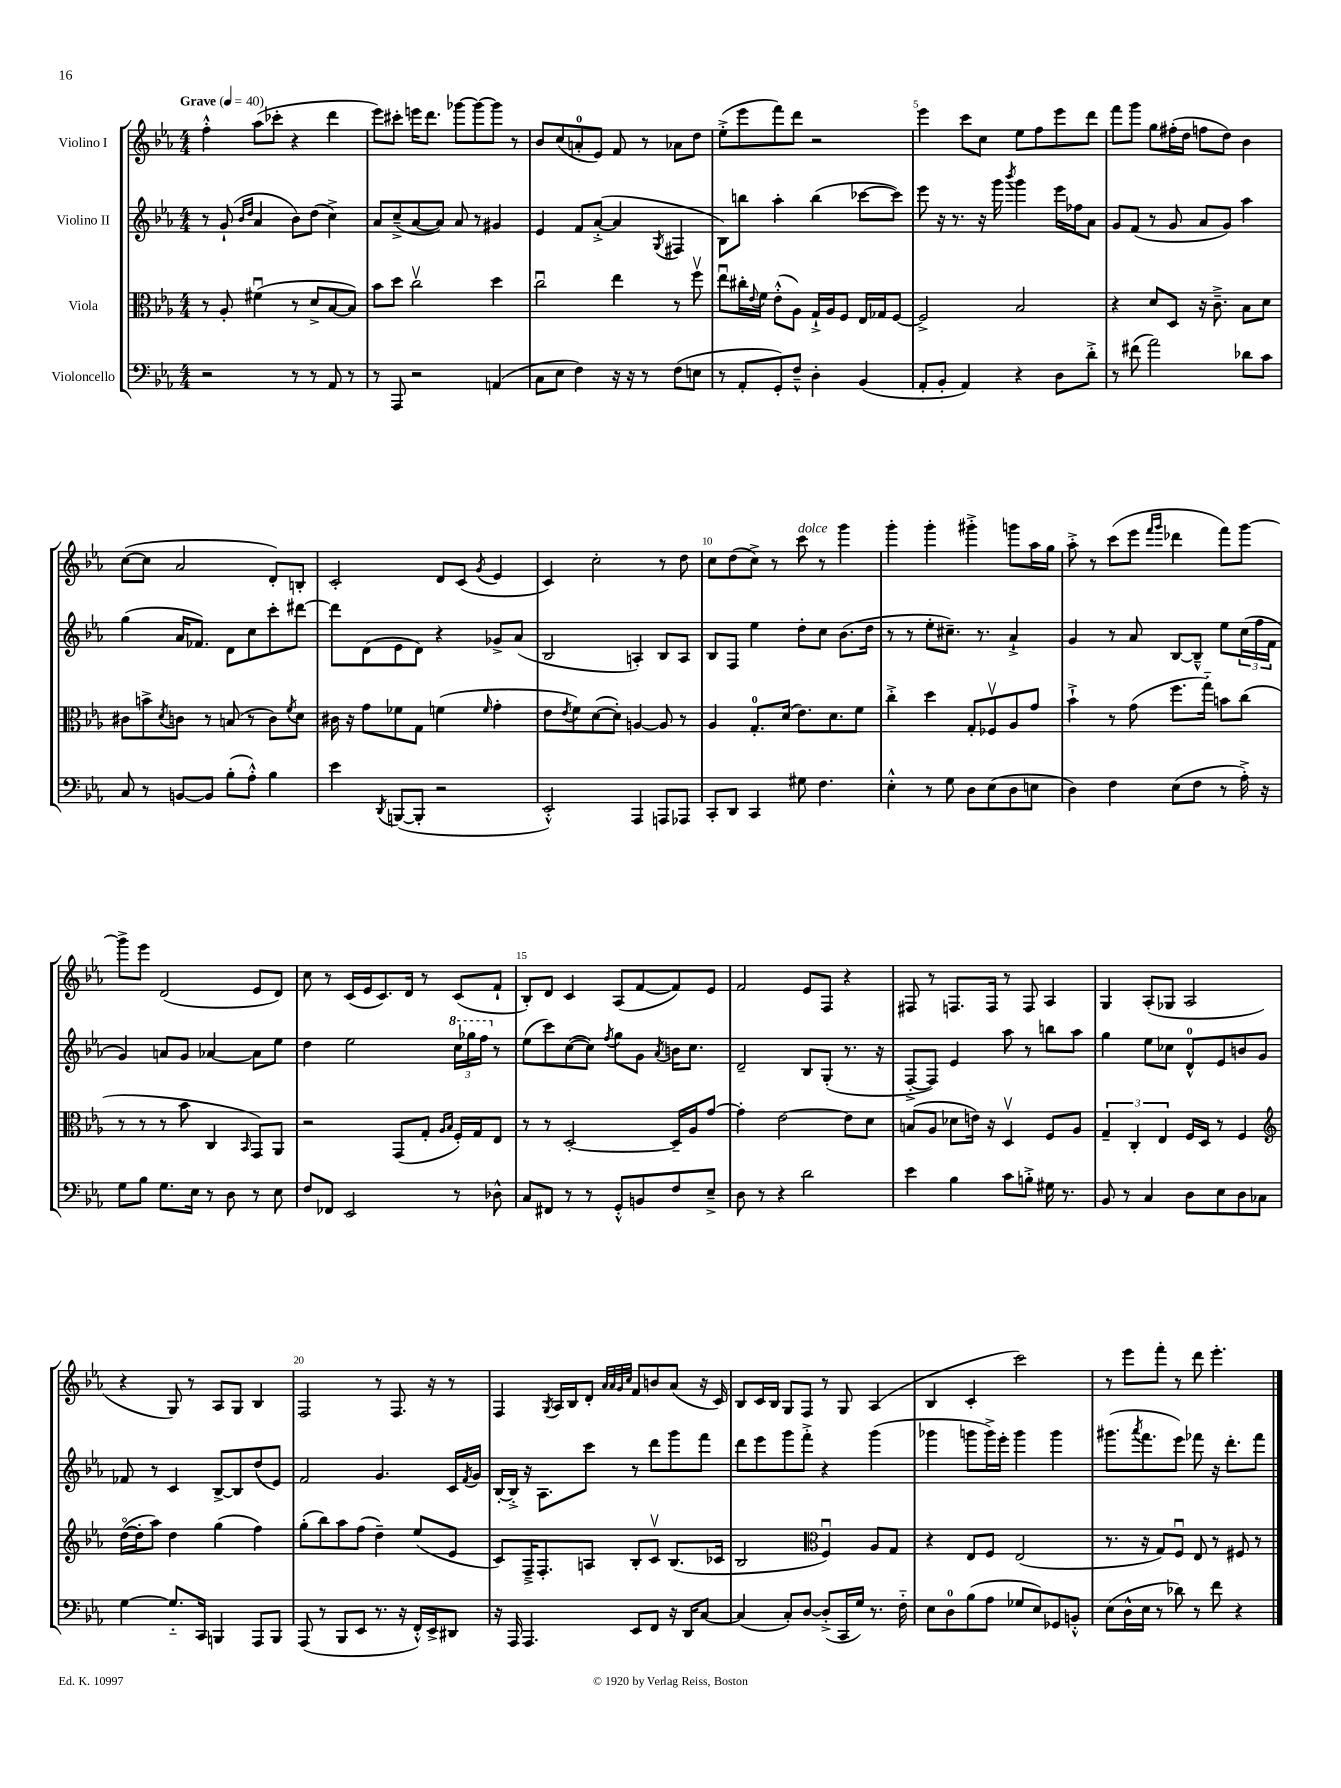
<<
\new StaffGroup <<
\new Staff = "s0" \with { instrumentName = "Violino I" } {
    \clef treble \key ees \major \numericTimeSignature \time 4/4 \tempo "Grave" 4 = 40
    f''4-.-^ aes''8( ces'''8-. r4 d'''4 |
    ees'''8) cis'''8-. e'''16 d'''8. ges'''8~ ges'''8~ ges'''8 r8 |
    bes'8 c''8( a'8-0-. ees'8) f'8 r8 aes'8 d''8 |
    ees''8-.->( ees'''8 f'''8) d'''8 r2 |
    ees'''4 c'''8 c''8 ees''8 f''8 ees'''8 d'''8 |
    f'''8 g'''8 g''8 fis''16-.( d''16 f''8 d''8) bes'4 |
    c''8~( c''8 aes'2 d'8-.) b8-. |
    c'2-. d'8 c'8( \acciaccatura { g'8 } ees'4 |
    c'4) c''2-. r8 d''8 |
    c''8 d''8( c''8->) r8 c'''8^\markup { \italic "dolce" } r8 g'''4 |
    g'''4-. g'''4-. gis'''4-.-> g'''8 aes''16 g''16 |
    aes''8-.-> r8 c'''8( ees'''8 \grace { f'''16 g'''16 } des'''4 f'''8) g'''8~ |
    g'''8-> ees'''8 d'2( ees'8 d'8) |
    c''8 r8 c'16( ees'16 c'8.) d'16 r8 c'8( f'8-! |
    bes8-.) d'8 c'4 aes8( f'8~ f'8) ees'8 |
    f'2 ees'8 f8 r4 |
    fis8 r8 f8. f16 r8 f8 aes4 |
    g4 aes8-.( ges8 aes2 |
    r4 g8) r8 aes8 g8 bes4 |
    f2 r8 f8. r16 r8 |
    f4 \acciaccatura { g8 } aes16 bes16 d'8-. \grace { aes'32 aes'32 g'32 c''32 } f'8 b'8 aes'8( r16 c'16) |
    bes8 c'16 bes16 g8 f8 r8 g8 aes4( |
    bes4 c'4-. c'''2) |
    r8 ees'''8 f'''8-. r8 d'''8 ees'''4.-. \bar "|." |
}
\new Staff = "s1" \with { instrumentName = "Violino II" } {
    \clef treble \key ees \major \numericTimeSignature \time 4/4
    r8 g'8-!( \grace { bes'16 d''16 } aes'4 bes'8) d''8( c''4->) |
    aes'8 c''8--->( aes'8~ aes'8) aes'8 r8 gis'4 |
    ees'4 f'8 aes'8~-.->( aes'4 \acciaccatura { g8 } fis4 |
    bes8) b''8 aes''4-. b''4( ces'''8~ ces'''8) |
    ees'''8 r16 r8. r16 g'''16 \acciaccatura { bes'''8 } g'''4 ees'''16 fes''16 aes'8 |
    g'8 f'8( r8 g'8 aes'8 g'8) aes''4 |
    g''4( aes'16 fes'8.) d'8 c''8 c'''8-. dis'''8~ |
    dis'''8 d'8( ees'8 d'8) r4 ges'8-> aes'8( |
    bes2 a4-.) bes8 a8 |
    bes8 f8 ees''4 d''8-. c''8 bes'8.( d''16 |
    r8 r8 ees''8-. cis''8.--) r8. aes'4-!-> |
    g'4 r8 aes'8 bes8~ bes8---^ ees''8 \tuplet 3/2 { c''16( f''16 f'16 } |
    g'4) a'8 g'8 aes'4~ aes'8 ees''8 |
    d''4 ees''2 \tuplet 3/2 { \ottava #1 c'''16 ges'''16 f'''16 \ottava #0 } r8 |
    ees''8( c'''8) c''8~( c''8) \acciaccatura { f''8 } g''8 g'8 \acciaccatura { aes'8 } b'16 c''8. |
    d'2-- bes8 g8-.( r8. r16 |
    f8~-.-> f8) ees'4 aes''8 r8 b''8 aes''8 |
    g''4 ees''8 ces''8 d'8-0-^ ees'8 b'8 g'8 |
    fes'8 r8 c'4 bes8~-> bes8 d''8( ees'8) |
    f'2 g'4. c'16 \acciaccatura { f'8 } g'16 |
    bes16~-. bes16-.-> r16 aes8. c'''8 r8 d'''8 g'''8 f'''8 |
    d'''8 ees'''8 g'''8 f'''8-.-> r4 g'''4( |
    ges'''4 g'''8 g'''16->) ees'''16-. g'''4 g'''4 |
    gis'''8.( \acciaccatura { aes'''8 } f'''8. ees'''8) fes'''8 r16 d'''8.-. fes'''8 \bar "|." |
}
\new Staff = "s2" \with { instrumentName = "Viola" } {
    \clef alto \key ees \major \numericTimeSignature \time 4/4
    r8 aes8-. fis'4\downbow( r8 d'8-> bes8~ bes8) |
    bes'8 d''8 c''2\upbow d''4 |
    c''2\downbow ees''4 r8 f''8\upbow |
    ees''8\downbow cis''16-. \appoggiatura { ees'8 } f'16 ees'8-.-^( aes8) g16-!-> aes16 f8 ees16 ges16 f8~ |
    f2-> bes2 |
    r4 d'8 d8 r16 c'8.---> bes8 d'8 |
    cis'8 b'8-> \acciaccatura { d'8 } c'8 r8 b8( r8 c'8) \acciaccatura { f'8 } d'8 |
    cis'16 r16 g'8 fes'8 g8 f'4( \grace { f'16 } g'4-. |
    ees'8 \acciaccatura { ees'8 } f'8) d'8~( d'8-.) a4~ a8 r8 |
    aes4 g8.-0-. d'16( ees'8.) d'8. f'8 |
    c''4-.-> d''4 g8-. fes8\upbow aes8 g'8 |
    bes'4-!-> r8 g'8( f''8. g''16-_) b'8 c''8( |
    r8 r8 r8 bes'8 c4 \grace { bes,16 } g,8) aes,8 |
    r2 g,8( g8-. \grace { aes16 bes16 } f16-.) g16 ees8 |
    r8 r8 d2~-. d16-- aes16 g'8~ |
    g'4-. ees'2~ ees'8 d'8 |
    b8( aes8 des'8 e'16) r16 d4\upbow f8 aes8 |
    \tuplet 3/2 { g4-- c4-. ees4 } f16 d16 r8 f4 |
    \clef treble d''16~\flageolet( d''16-. aes''8) d''4 g''4( f''4) |
    g''8-.( bes''8) aes''8 f''8( d''4--) ees''8( ees'8 |
    c'8) f16---> f8.-. a8 bes8-. c'8\upbow bes8.( ces'16 |
    bes2 \clef alto f4\downbow) aes8 g8 |
    r4 ees8 f8 ees2( |
    r8. r16 g8) f8\downbow ees8 r8 fis8 r8 \bar "|." |
}
\new Staff = "s3" \with { instrumentName = "Violoncello" } {
    \clef bass \key ees \major \numericTimeSignature \time 4/4
    r2 r8 r8 aes,8 r8 |
    r8 aes,,8 r2 a,4( |
    c8 ees8 f4) r16 r16 r8 f8( e8 |
    r8 aes,8-. g,8-.) f8---^ d4-. bes,4( |
    aes,8-. bes,8-. aes,4) r4 d8 d'8-.-> |
    r8 fis'8( aes'2) des'8 c'8 |
    c8 r8 b,8~ b,8 bes8-.( aes8-.-^) bes4 |
    ees'4 \acciaccatura { d,8 } b,,8~( b,,8-. r2 |
    ees,2-.-^) aes,,4 a,,8 aes,,8 |
    c,8-. d,8 c,4 gis8 f4. |
    ees4-.-^ r8 g8 d8 ees8( d8 e8 |
    d4) f4 ees8( f8 r8 aes16-.->) r16 |
    g8 bes8 g8. ees16 r8 d8 r8 ees8 |
    f8 fes,8 ees,2 r8 des8-^ |
    c8 fis,8 r8 r8 g,8-.-^ b,8 f8 ees8---> |
    d8 r8 r4 d'2 |
    ees'4 bes4 c'8 b8-.-> gis16 r8. |
    bes,8 r8 c4 d8 ees8 d8 ces8 |
    g4~ g8.-_ c,16 b,,4 aes,,8 b,,8 |
    aes,,8( r8 bes,,8 ees,8 r8. r16 f,16-.-^) ees,16-> dis,8 |
    r16 aes,,16 aes,,4. ees,8 f,8 r16 d,16 c8~ |
    c4( c8-.) d8~ d8-.->( c,16 g16) r8. f16-_ |
    ees8 d8-0 bes8( aes8 ges8 ees8) ges,8 b,8-.-^ |
    ees8( d16-^ ees16 r8 des'8) r8 f'8 r4 \bar "|." |
}
>>
>>
\layout { \context { \Score \override BarNumber.break-visibility = ##(#f #t #t) barNumberVisibility = #(every-nth-bar-number-visible 5) } }
